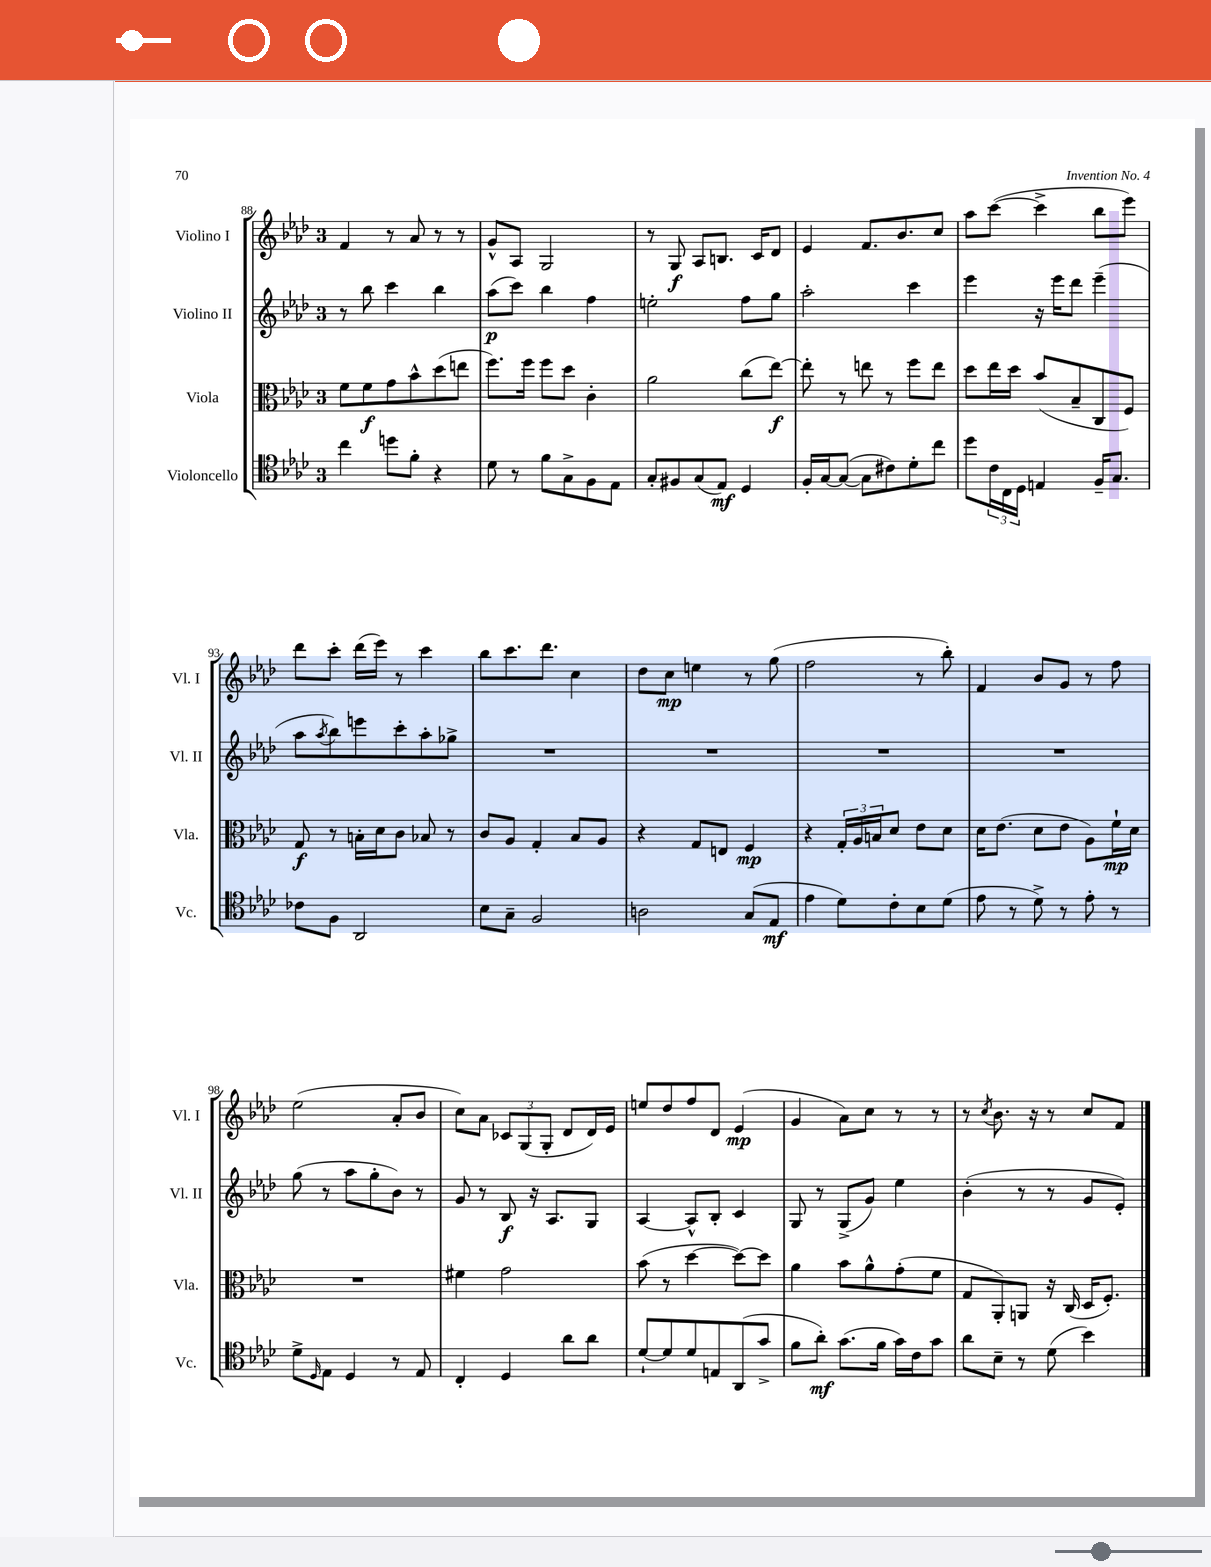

**kern	**kern	**kern	**kern
*staff4	*staff3	*staff2	*staff1
*clefC4	*clefC3	*clefG2	*clefG2
*k[b-e-a-d-]	*k[b-e-a-d-]	*k[b-e-a-d-]	*k[b-e-a-d-]
*M3/4	*M3/4	*M3/4	*M3/4
4cc	8f	8r	4f
.	8f	8bb-	.
8dd	8g	4ccc	8r
8f'	8b-^^	.	8a-
4r	(8dd-	4bb-	8r
.	8ee	.	8r
=	=	=	=
8d-	8.ff)	(8aa-	8g^^
8r	.	8ccc)	8A-
.	16ff	.	.
8f	8ff	4bb-	2G
8G^	8dd-	.	.
8F	4c'	4ff	.
8E-	.	.	.
=	=	=	=
8G'	2a-	2ee'	8r
8F#	.	.	8G
(8G	.	.	8A-
8E-)	.	.	8.B
4D-	(8cc	8ff	.
.	.	.	16c
.	[8ee-)	8gg	8d-
=	=	=	=
16F'	8ee-']	2aa-'	4e-
[16G	.	.	.
(8G_	8r	.	.
8G]	8ee	.	8.f
8c#)	8r	.	.
.	.	.	8.b-
8d-'	8ff	4ccc	.
8cc	8ee	.	8cc
=	=	=	=
8dd-	8dd-	4eee-	8aa-
24c	16ee-	.	([8ccc
24C	.	.	.
.	16dd-	.	.
24D-	.	.	.
4E	(8b-	16r	4ccc^]
.	.	16eee-	.
.	8B-~	8ddd-	.
16F~	8C	(4eee-~	8bb-
8.G	.	.	.
.	8F)	.	8eee-)
=	=	=	=
8c-	8G	8aa-	8ddd-
.	.	8qaa-	.
8F	8r	8bb-)	8ccc'
2AA-	16B'	8eee	(16ddd-
.	16d-	.	16eee-)
.	8c	8ccc'	8r
.	8B-	8aa-'	4ccc
.	8r	8gg-^	.
=	=	=	=
8B-	8c	2.r	8bb-
8G~	8A-	.	8.ccc
2F	4G'	.	.
.	.	.	8.ddd-
.	8B-	.	4cc
.	8A-	.	.
=	=	=	=
2A	4r	2.r	8dd-
.	.	.	8cc
.	8G	.	4ee
.	8E	.	.
(8G	4F	.	8r
8E-	.	.	(8gg
=	=	=	=
4e-	4r	2.r	2ff
8d-)	24G'	.	.
.	24A-	.	.
.	24B	.	.
8c'	8d-	.	.
8B-	8e-	.	8r
(8d-	8d-	.	8bb-')
=	=	=	=
8e-	16d-	2.r	4f
.	(8.e-	.	.
8r	.	.	.
8d-^)	8d-	.	8b-
8r	8e-	.	8g
8e-'	8A-)	.	8r
8r	16f`	.	8ff
.	16d-	.	.
=	=	=	=
8d-^	2.r	(8gg	(2ee-
16qqD-	.	.	.
8E-	.	8r	.
4D-	.	8aa-	.
.	.	8gg'	.
8r	.	8b-)	8a-'
8E-	.	8r	8b-
=	=	=	=
4C'	4f#	8g	8cc)
.	.	8r	8a-
4D-	2g	8B-	12c-
.	.	.	(12G
.	.	16r	.
.	.	.	12G'
.	.	8.A-	.
8a-	.	.	8d-
8a-	.	8G	16d-)
.	.	.	16e-
=	=	=	=
[8d-`	(8b-	[4A-	8ee
8d-]	8r	.	8dd-
8d-	[4dd-	8A-^^]	8ff
8E	.	8B-'	8d-
(8AA-	8dd-_)	4c	(4e-
8g^	8dd-]	.	.
=	=	=	=
8f	4a-	8G	4g
8a-')	.	8r	.
(8.g	8b-	(8G^	8a-)
.	8a-^^	8g)	8cc
16f	.	.	.
16g)	(8g'	4ee-	8r
16c	.	.	.
8g	8f	.	8r
=	=	=	=
8a-	8G	(4b-'	8r
.	.	.	8qcc
8B-~	8AA-')	.	8.b-
8r	8AA	8r	.
.	.	.	16r
(8d-	16r	8r	8r
.	(16C	.	.
4b-)	16D-	8g	8cc
.	8.F')	.	.
.	.	8e-')	8f
==	==	==	==
*-	*-	*-	*-
